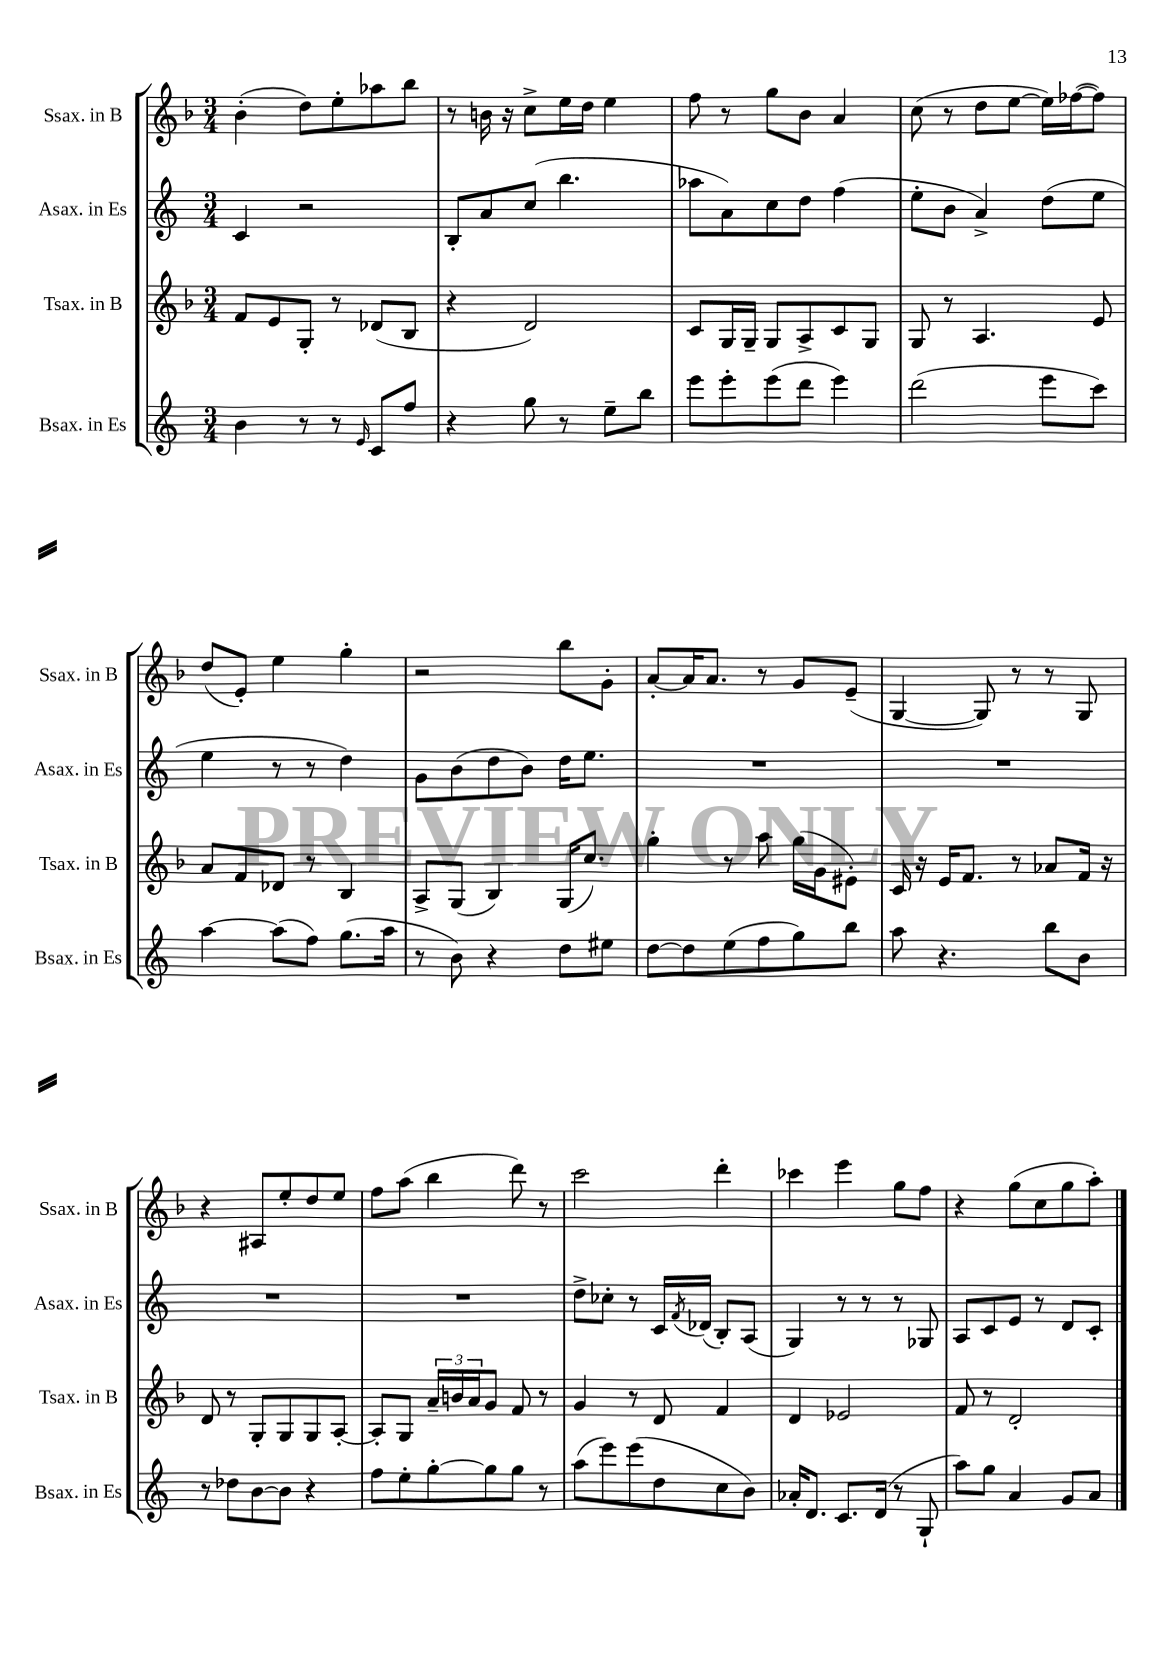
<<
\new StaffGroup <<
\new Staff = "s0" \with { instrumentName = "Ssax. in B" shortInstrumentName = "Ssax. in B" } {
    \clef treble \key f \major \numericTimeSignature \time 3/4
    bes'4-.( d''8) e''8-. aes''8 bes''8 |
    r8 b'16 r16 c''8-> e''16 d''16 e''4 |
    f''8 r8 g''8 bes'8 a'4 |
    c''8( r8 d''8 e''8~ e''16) fes''16~( fes''8) |
    d''8( e'8-.) e''4 g''4-. |
    r2 bes''8 g'8-. |
    a'8~-. a'16 a'8. r8 g'8 e'8--( |
    g4~ g8) r8 r8 g8 |
    r4 ais8 e''8-. d''8 e''8 |
    f''8 a''8( bes''4 d'''8) r8 |
    c'''2 d'''4-. |
    ces'''4 e'''4 g''8 f''8 |
    r4 g''8( c''8 g''8 a''8-.) \bar "|." |
}
\new Staff = "s1" \with { instrumentName = "Asax. in Es" shortInstrumentName = "Asax. in Es" } {
    \clef treble \key c \major \numericTimeSignature \time 3/4
    c'4 r2 |
    b8-. a'8 c''8( b''4. |
    aes''8 a'8) c''8 d''8 f''4( |
    e''8-. b'8 a'4->) d''8( e''8 |
    e''4 r8 r8 d''4) |
    g'8 b'8( d''8 b'8) d''16 e''8. |
    R2. |
    R2. |
    R2. |
    R2. |
    d''8-> ces''8-. r8 c'16 \acciaccatura { f'8 } des'16( b8-.) a8( |
    g4) r8 r8 r8 ges8 |
    a8 c'8 e'8 r8 d'8 c'8-. \bar "|." |
}
\new Staff = "s2" \with { instrumentName = "Tsax. in B" shortInstrumentName = "Tsax. in B" } {
    \clef treble \key f \major \numericTimeSignature \time 3/4
    f'8 e'8 g8-. r8 des'8( bes8 |
    r4 d'2) |
    c'8 g16 g16-- g8 a8-> c'8 g8 |
    g8 r8 a4. e'8 |
    a'8 f'8 des'8 r8 bes4 |
    a8-> g8( bes4) g16( c''8.) |
    g''4-. r8 a''8 g''16( g'16 eis'8-.) |
    c'16 r16 e'16 f'8. r8 aes'8 f'16 r16 |
    d'8 r8 g8-. g8 g8 a8~-. |
    a8-. g8 \tuplet 3/2 { a'16-- b'16 a'16 } g'8 f'8 r8 |
    g'4 r8 d'8 f'4 |
    d'4 ees'2 |
    f'8 r8 d'2-. \bar "|." |
}
\new Staff = "s3" \with { instrumentName = "Bsax. in Es" shortInstrumentName = "Bsax. in Es" } {
    \clef treble \key c \major \numericTimeSignature \time 3/4
    b'4 r8 r8 \grace { e'16 } c'8 f''8 |
    r4 g''8 r8 e''8-- b''8 |
    e'''8 e'''8-. e'''8( d'''8 e'''4) |
    d'''2( e'''8 c'''8) |
    a''4~ a''8( f''8) g''8.( a''16 |
    r8 b'8) r4 d''8 eis''8 |
    d''8~ d''8 e''8( f''8 g''8) b''8 |
    a''8 r4. b''8 b'8 |
    r8 des''8 b'8~ b'8 r4 |
    f''8 e''8-. g''8~-. g''8 g''8 r8 |
    a''8( e'''8) e'''8( d''8 c''8 b'8) |
    aes'16-. d'8. c'8. d'16( r8 g8-! |
    a''8) g''8 a'4 g'8 a'8 \bar "|." |
}
>>
>>
\layout { \context { \Score \remove "Bar_number_engraver" } }
